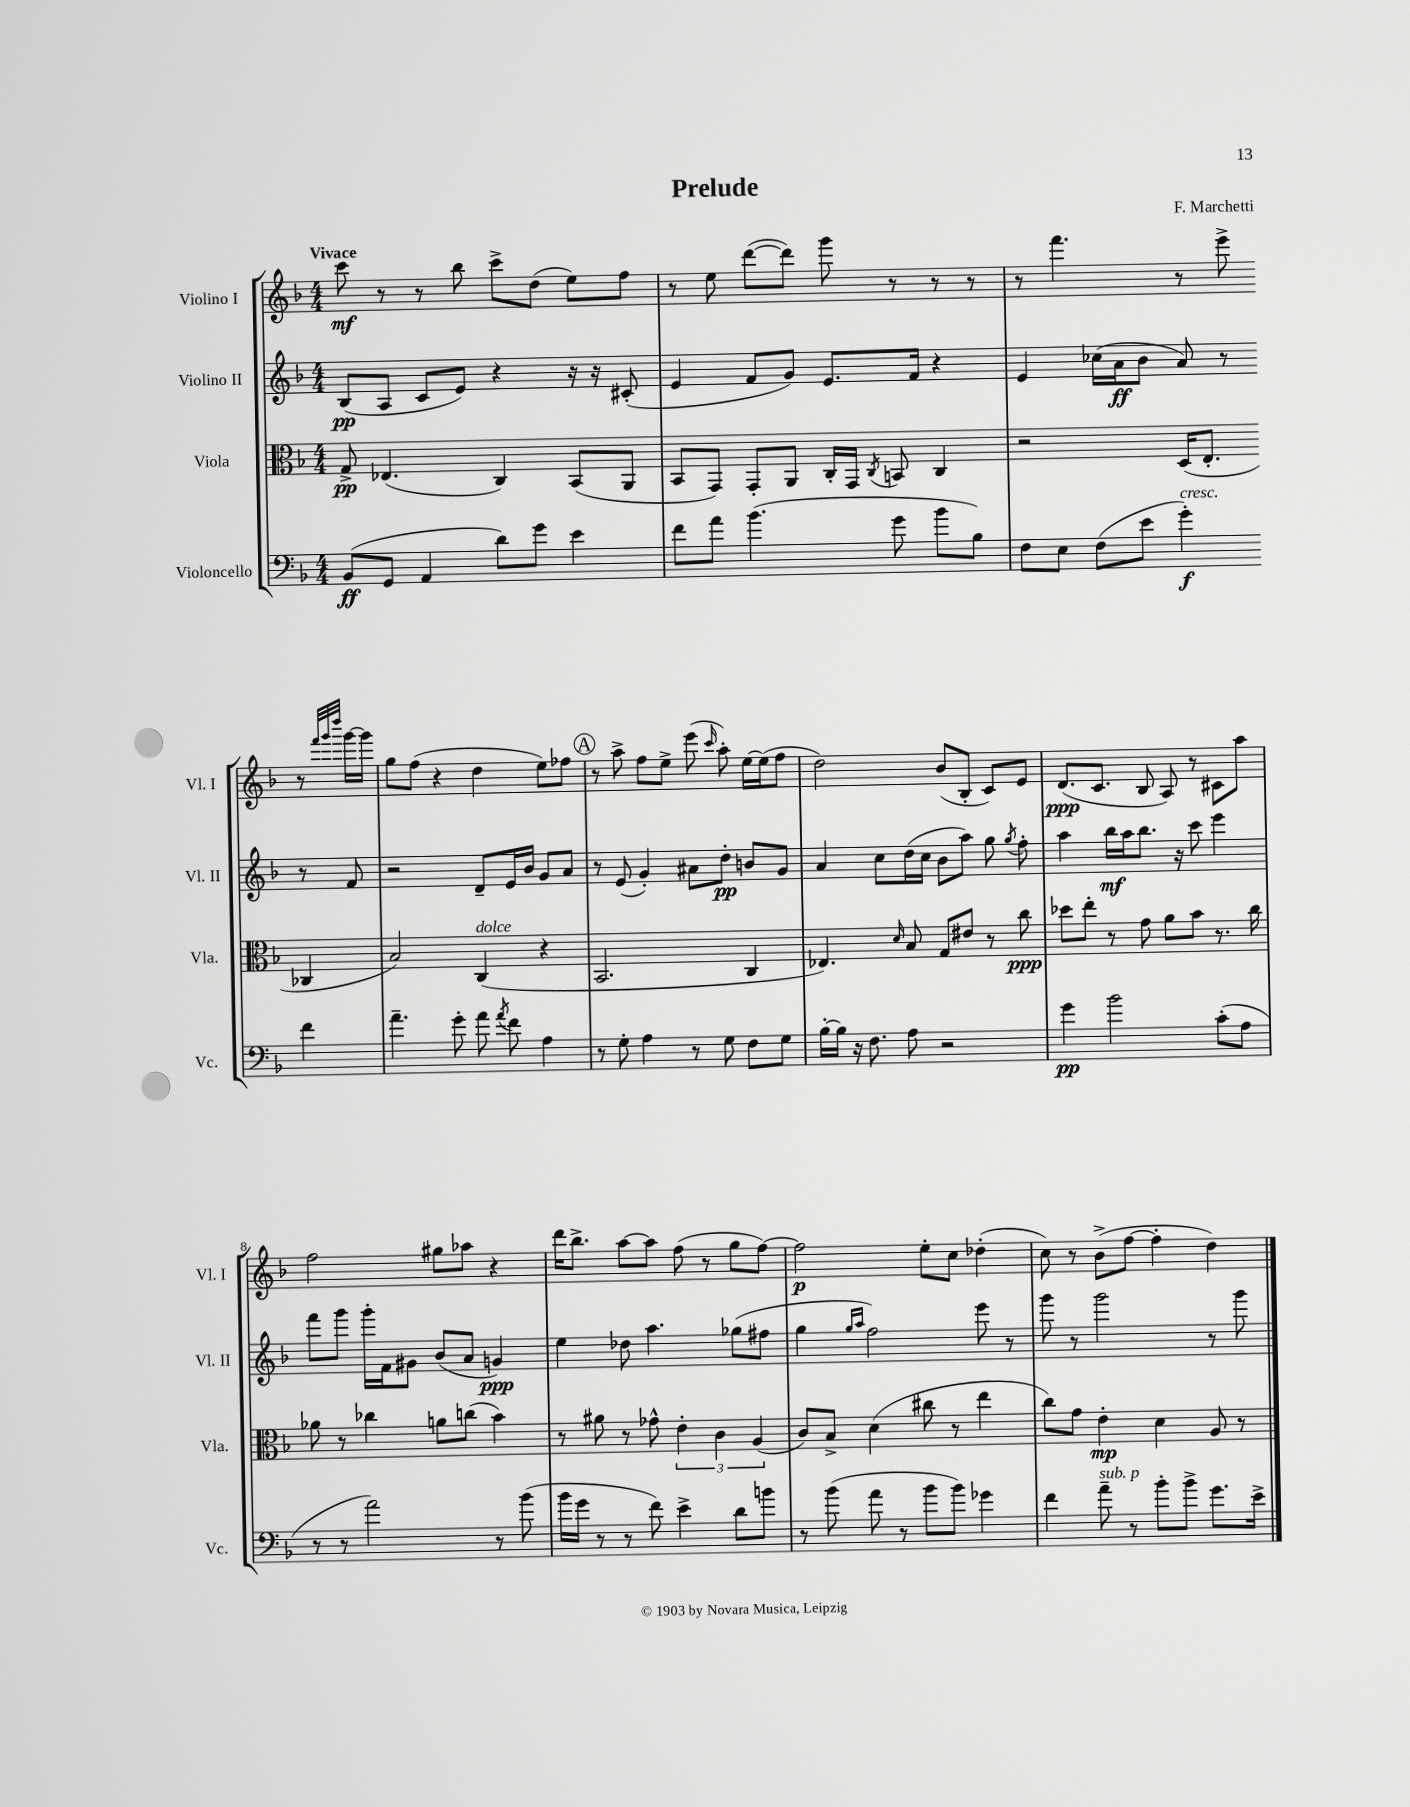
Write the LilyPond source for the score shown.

\header { title = "Prelude" composer = "F. Marchetti" }
<<
\new StaffGroup <<
\new Staff = "s0" \with { instrumentName = "Violino I" shortInstrumentName = "Vl. I" } {
    \clef treble \key f \major \numericTimeSignature \time 4/4 \tempo "Vivace"
    \autoBeamOff c'''8\mf r8 r8 bes''8 c'''8[-> d''8]( e''8[) f''8] |
    r8 e''8 d'''8[~( d'''8]) g'''8 r8 r8 r8 |
    r8 f'''4. r8 e'''8-> r8 \grace { f'''32[ g'''32 d''''32] } g'''16[~ g'''16] |
    g''8[ f''8]( r4 d''4 e''8[) fes''8] |
    \mark \markup { \circle "A" } r8 a''8-> f''8[ e''8]-> e'''8( \grace { c'''16 } a''8-.) e''16[~ e''16( f''8] |
    d''2) bes'8[( bes8]-. c'8[) e'8] |
    d'8.[\ppp( c'8.] bes8 a8) r8 cis'8[ a''8] |
    f''2 gis''8[ aes''8] r4 |
    d'''16[ bes''8.]-> a''8[~ a''8] f''8( r8 g''8[ f''8]~) |
    f''2\p e''8[-. c''8] des''4-.( |
    c''8) r8 bes'8[->( f''8]~ f''4-. d''4) \bar "|." |
}
\new Staff = "s1" \with { instrumentName = "Violino II" shortInstrumentName = "Vl. II" } {
    \clef treble \key f \major \numericTimeSignature \time 4/4
    \autoBeamOff bes8[\pp( a8] c'8[ e'8]) r4 r16 r16 cis'8-.( |
    e'4 f'8[ g'8]) e'8.[ f'16] r4 |
    e'4 ces''16[( a'16\ff bes'8] a'8) r8 r8 f'8 |
    r2 d'8[-- e'16 bes'16] g'8[ a'8] |
    \mark \markup { \circle "A" } r8 e'8( g'4-.) ais'8[ d''8]-.\pp b'8[ g'8] |
    a'4 c''8[ d''16( c''16] bes'8[ a''8]) g''8 \acciaccatura { g''8 } f''8-. |
    a''4 bes''16[\mf a''16 bes''8.] r16 c'''8 e'''4 |
    f'''8[ g'''8] g'''16[-. f'16 gis'8] bes'8[( a'8] g'4\ppp) |
    e''4 des''8 a''4. ges''8[( fis''8] |
    g''4 \grace { g''16[ a''16] } f''2) e'''8 r8 |
    g'''8 r8 g'''2 r8 g'''8 \bar "|." |
}
\new Staff = "s2" \with { instrumentName = "Viola" shortInstrumentName = "Vla." } {
    \clef alto \key f \major \numericTimeSignature \time 4/4
    \autoBeamOff g8->\pp ees4.( c4) bes,8[( a,8] |
    bes,8[ g,8]) g,8[-. a,8] c16[-. g,16] \acciaccatura { c8 } b,8 c4 |
    r2 d16[( e8.]-. ces4 |
    bes2) c4^\markup { \italic "dolce" }( r4 |
    \mark \markup { \circle "A" } bes,2. c4 |
    ees4.) \grace { d'16 } bes8 g8[ eis'8] r8 c''8\ppp |
    des''8[ e''8]-. r8 g'8 a'8[ bes'8] r8. c''16 |
    aes'8 r8 ces''4 a'8[ c''8]( bes'4) |
    r8 ais'8 r8 ges'8-^ \tuplet 3/2 { e'4-. c'4 a4( } |
    c'8[) bes8]-> d'4( cis''8 r8 e''4 |
    c''8[) g'8] e'4-.\mp d'4 a8 r8 \bar "|." |
}
\new Staff = "s3" \with { instrumentName = "Violoncello" shortInstrumentName = "Vc." } {
    \clef bass \key f \major \numericTimeSignature \time 4/4
    \autoBeamOff bes,8[\ff( g,8] a,4 d'8[) g'8] e'4 |
    f'8[ a'8] bes'4.( g'8 bes'8[ bes8]) |
    f8[ e8] f8[( e'8] g'4-.\f^\markup { \italic "cresc." }) f'4 |
    a'4.-- g'8-. a'8 \acciaccatura { a'8 } f'8 a4 |
    \mark \markup { \circle "A" } r8 g8-. a4 r8 g8 f8[ g8] |
    bes16[~-. bes16] r16 f8. a8 r2 |
    g'4\pp bes'2 c'8[-.( a8] |
    r8 r8 a'2) r8 bes'8( |
    bes'16[ g'16] r8 r8 f'8) e'4-> d'8[ b'8] |
    r8 bes'8( a'8 r8 bes'8[ bes'8]) ges'4 |
    f'4 a'8--^\markup { \italic "sub. p" } r8 bes'8[-. bes'8]-> g'8.[ e'16]-> \bar "|." |
}
>>
>>
